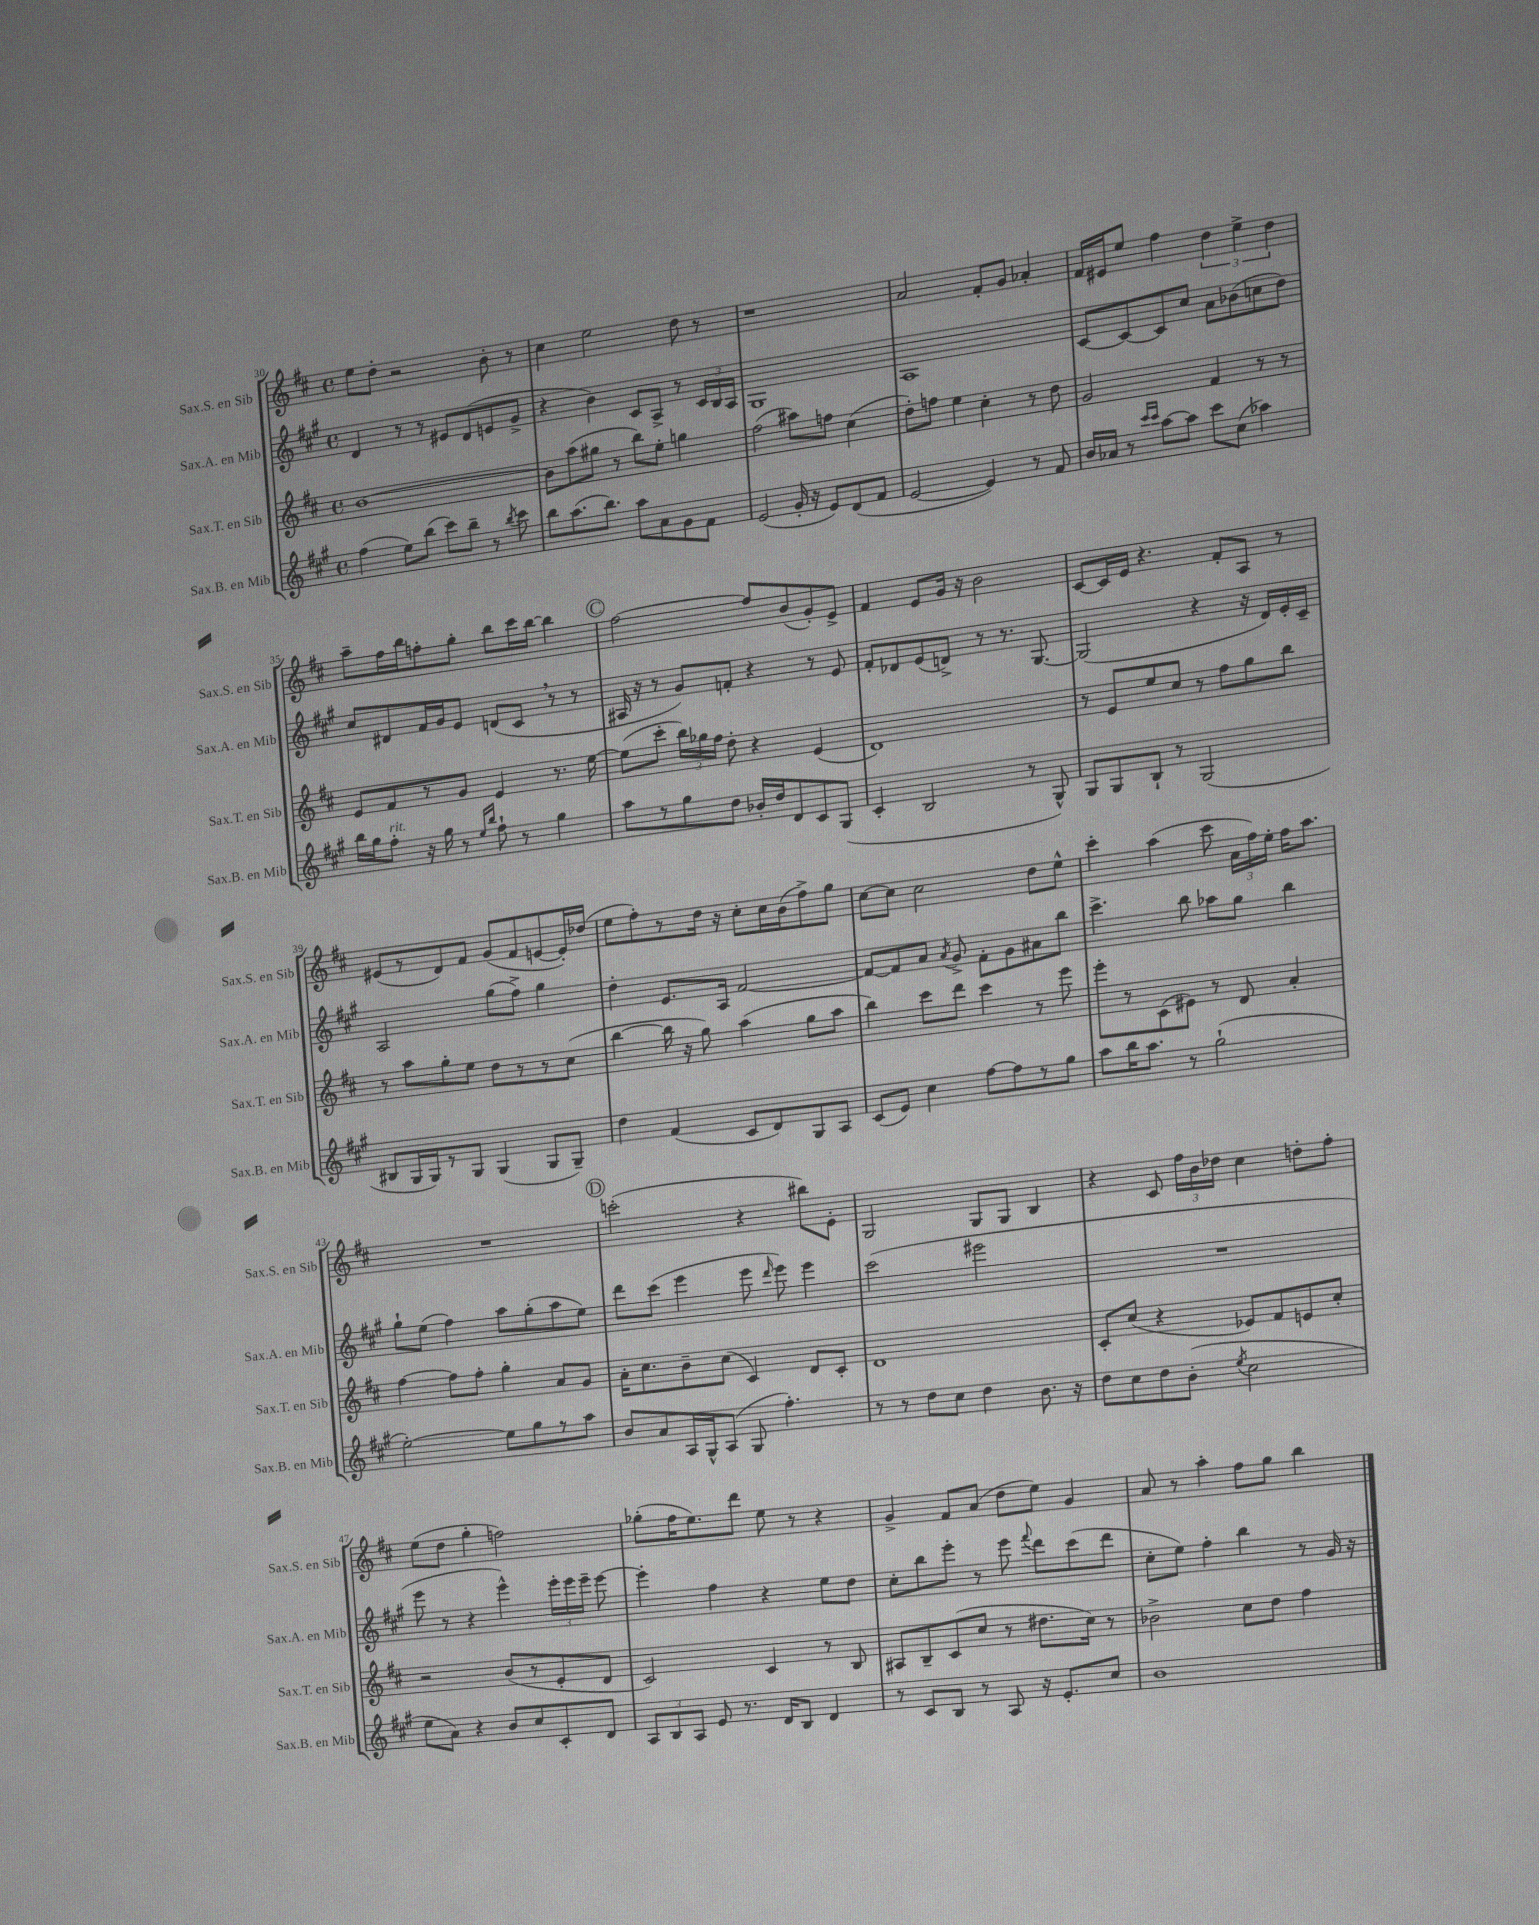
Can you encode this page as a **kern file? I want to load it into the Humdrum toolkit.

**kern	**kern	**kern	**kern
*staff4	*staff3	*staff2	*staff1
*clefG2	*clefG2	*clefG2	*clefG2
*k[f#c#g#]	*k[f#c#]	*k[f#c#g#]	*k[f#c#]
*M4/4	*M4/4	*M4/4	*M4/4
*met(c)	*met(c)	*met(c)	*met(c)
(4ff#	[1b	4d	8ee
.	.	.	8dd'
8ee)	.	8r	2r
(8bb	.	8r	.
8ccc#)	.	8e#	.
8bb~	.	(8d	.
8r	.	8e	8b'
8qbb	.	.	.
8ccc#	.	8g#^	8r
=	=	=	=
8bb	8b]	4r	4cc#
(8.aa	(8aa	.	.
.	8gg#	4b)	2ee
8.bb)	.	.	.
.	8r	.	.
8aa	8bb)	8c#	.
8a	8ee'	8A^	.
8g#	4gg	8r	8dd
8f#	.	24c#	8r
.	.	24B	.
.	.	24A	.
=	=	=	=
(2e	(2ff#	1G#	1r
16g#'	8aa#)	.	.
16r	.	.	.
8e)	8ff	.	.
(8d	(4cc#	.	.
8f#	.	.	.
=	=	=	=
[2e	8dd')	1A	2a
.	8ff	.	.
.	4ee	.	.
4e])	4cc#'	.	8f#'
.	.	.	8g
8r	8r	.	4a-'
8f#	8dd	.	.
=	=	=	=
16b	2g	[8c#	16f#
16a-	.	.	16e#
8r	.	8c#_	8ee
16qqccc#	.	.	.
16qqccc#	.	.	.
[8aa	.	8c#]	4ff#
8aa]	.	8cc#	.
8ccc#	4f#	8a	6dd
(8cc#	.	(8b-	.
.	.	.	6ee^
4aa-)	8r	8cc	.
.	.	.	6dd
.	8r	8dd)	.
=	=	=	=
16bb	8e	8cc#	8aa~
16gg#	.	.	.
8ff#'	8f#	8d#	16ff#
.	.	.	16bb
16r	8r	16f#	8ff'
16gg#	.	16g#	.
8r	8g	8e	8gg'
16qqee	.	.	.
16qqbb	.	.	.
8ff#`	4e	(8d	8bb
8r	.	8c#	16ccc#
.	.	.	[16bb
4gg#	8.r	8r	4bb]
.	.	8r	.
.	[16ee	.	.
=	=	=	=
8aa	(8ee]	16A#	[2ff#
.	.	16r	.
8r	8ccc#'	8r	.
8gg#	24bb)	8g#)	.
.	24gg-	.	.
.	24ff#	.	.
8dd	8dd'	8f'	.
16b-'	4r	4r	8ff#]
16dd	.	.	.
8d	.	.	(8b
8c#	(4e	8r	8g')
(8G#	.	8e	8e^
=	=	=	=
4c#'	1d)	8f#'	4f#
.	.	8d-	.
2B	.	(8e	8e
.	.	8d^)	16g
.	.	.	16r
.	.	8r	2b
.	.	8.r	.
8r	.	.	.
.	.	[8.G#	.
8G#^^)	.	.	.
=	=	=	=
8G#	8r	(2G#]	[8c#
8G#	8e	.	16c#]
.	.	.	16e
8B`	8ee	.	4.r
8r	8cc#	.	.
(2G#	8r	4r	.
.	8ff#	.	8f#'
.	8gg	16r	8A
.	.	16d)	.
.	8bb	16e'	8r
.	.	16c#~	.
=	=	=	=
8B#	8r	2A	(8e#
16G#	8aa	.	8r
16G#)	.	.	.
8r	8gg'	.	8d)
8G#	8ee	.	8f#
(4G#	8dd	(8gg#	(8g
.	8r	8ff#^)	8f#
8G#	8r	4gg#	[8e
8G#~)	(8cc#	.	16e'])
.	.	.	(16dd-
=	=	=	=
4dd	[4bb	4dd'	8ee
.	.	.	8ff#')
(4f#	16bb]	8.e	8r
.	16r	.	.
.	8gg)	.	16dd
.	.	16A	16r
8c#	(4aa	[2f#	8cc#'
8d)	.	.	16cc#
.	.	.	(16b
8G#	8gg	.	8ff#^)
8A	8aa	.	8gg
=	=	=	=
(8c#	4bb)	8f#_	[8cc#
8e)	.	8f#]	8cc#]
4cc#	8ccc#	8a	2cc#
.	.	8qa	.
.	8ddd	8g#^	.
[8ff#	4ccc#	8f#'	.
8ff#]	.	8g#	.
8r	8r	8a#	8dd
8gg#	8eee	8bb	8ee^^
=	=	=	=
8aa	8eee'	4.ccc#^	4ccc#'
16bb	8r	.	.
8.aa	.	.	.
.	(8c#	.	(4aa
8r	8e#)	8bb	.
(2gg#`	8r	8aa-	8ccc#
.	8d	8gg#	24a
.	.	.	24ff#)
.	.	.	24ee'
.	4a'	4bb	16ff#
.	.	.	8.aa
=	=	=	=
[2ee')	[4ff#	8gg#`	1r
.	.	(8ee	.
.	8ff#]	4ff#)	.
.	8ff#'	.	.
8ee]	4gg'	8aa	.
8gg#	.	(8gg#'	.
8r	8a	8aa	.
8aa	8g	8ee)	.
=	=	=	=
8b	16a'	8ddd	(2ccc'
.	8.cc#	.	.
8a	.	(8ccc#	.
16A	8b~	4eee	.
16G#^^	.	.	.
(8A	(8cc#	.	.
8G#	4c#)	8eee	4r
.	.	16qqddd	.
4.ff#')	.	8eee)	.
.	8d	4eee	8bb#)
.	8c#'	.	8e'
=	=	=	=
8r	1d	(2ccc#	2G
8r	.	.	.
8dd	.	.	.
8cc#	.	.	.
4dd	.	2eee#	8G
.	.	.	8G
8.b	.	.	4B
16r	.	.	.
=	=	=	=
8dd	8c#'	1r	4r
8cc#	(8cc#	.	.
8dd	4r	.	8c#
(8b'	.	.	24ff#
.	.	.	24b
.	.	.	24dd-
8qee	.	.	.
2cc#	8e-)	.	4cc#
.	8f#	.	.
.	8e	.	8dd'
.	8cc#'	.	8ff#'
=	=	=	=
8ee	2r	8eee	(8ee
8a)	.	8r	8dd
4r	.	4r	4gg'
8b	(8b	4eee^^)	2ff)
8cc#	8r	.	.
8c#'	8e'	24eee'	.
.	.	24eee	.
.	.	24eee~	.
8d	8d	[8eee	.
=	=	=	=
12A	2c#)	4eee']	(8gg-'
12B	.	.	.
.	.	.	16ff#
12A	.	.	.
.	.	.	8.ee)
8e	.	4ff#	.
8.r	.	.	8ddd
.	4c#	4r	8ee
16d	.	.	.
8B	.	.	8r
4d	8r	8ee	4r
.	8B	8dd	.
=	=	=	=
8r	8A#	8cc#'	4g^
8c#	8B~	8bb	.
8B	(8c#	8eee'	8f#
8r	8cc#	8r	(8a
8A	8r	8eee	8dd
.	.	8qqfff#	.
16r	8.dd#	8ddd	8ee)
8.e'	.	.	.
.	.	(8ccc#	4g
.	16cc#)	.	.
8cc#	8r	8ddd	.
=	=	=	=
1b	2b-^	8cc#'	8a
.	.	8ee)	8r
.	.	4ff#'	4aa'
.	8cc#	4bb	8ff#
.	8dd	.	8gg
.	4ff#	8r	4bb
.	.	16g#	.
.	.	16r	.
==	==	==	==
*-	*-	*-	*-
